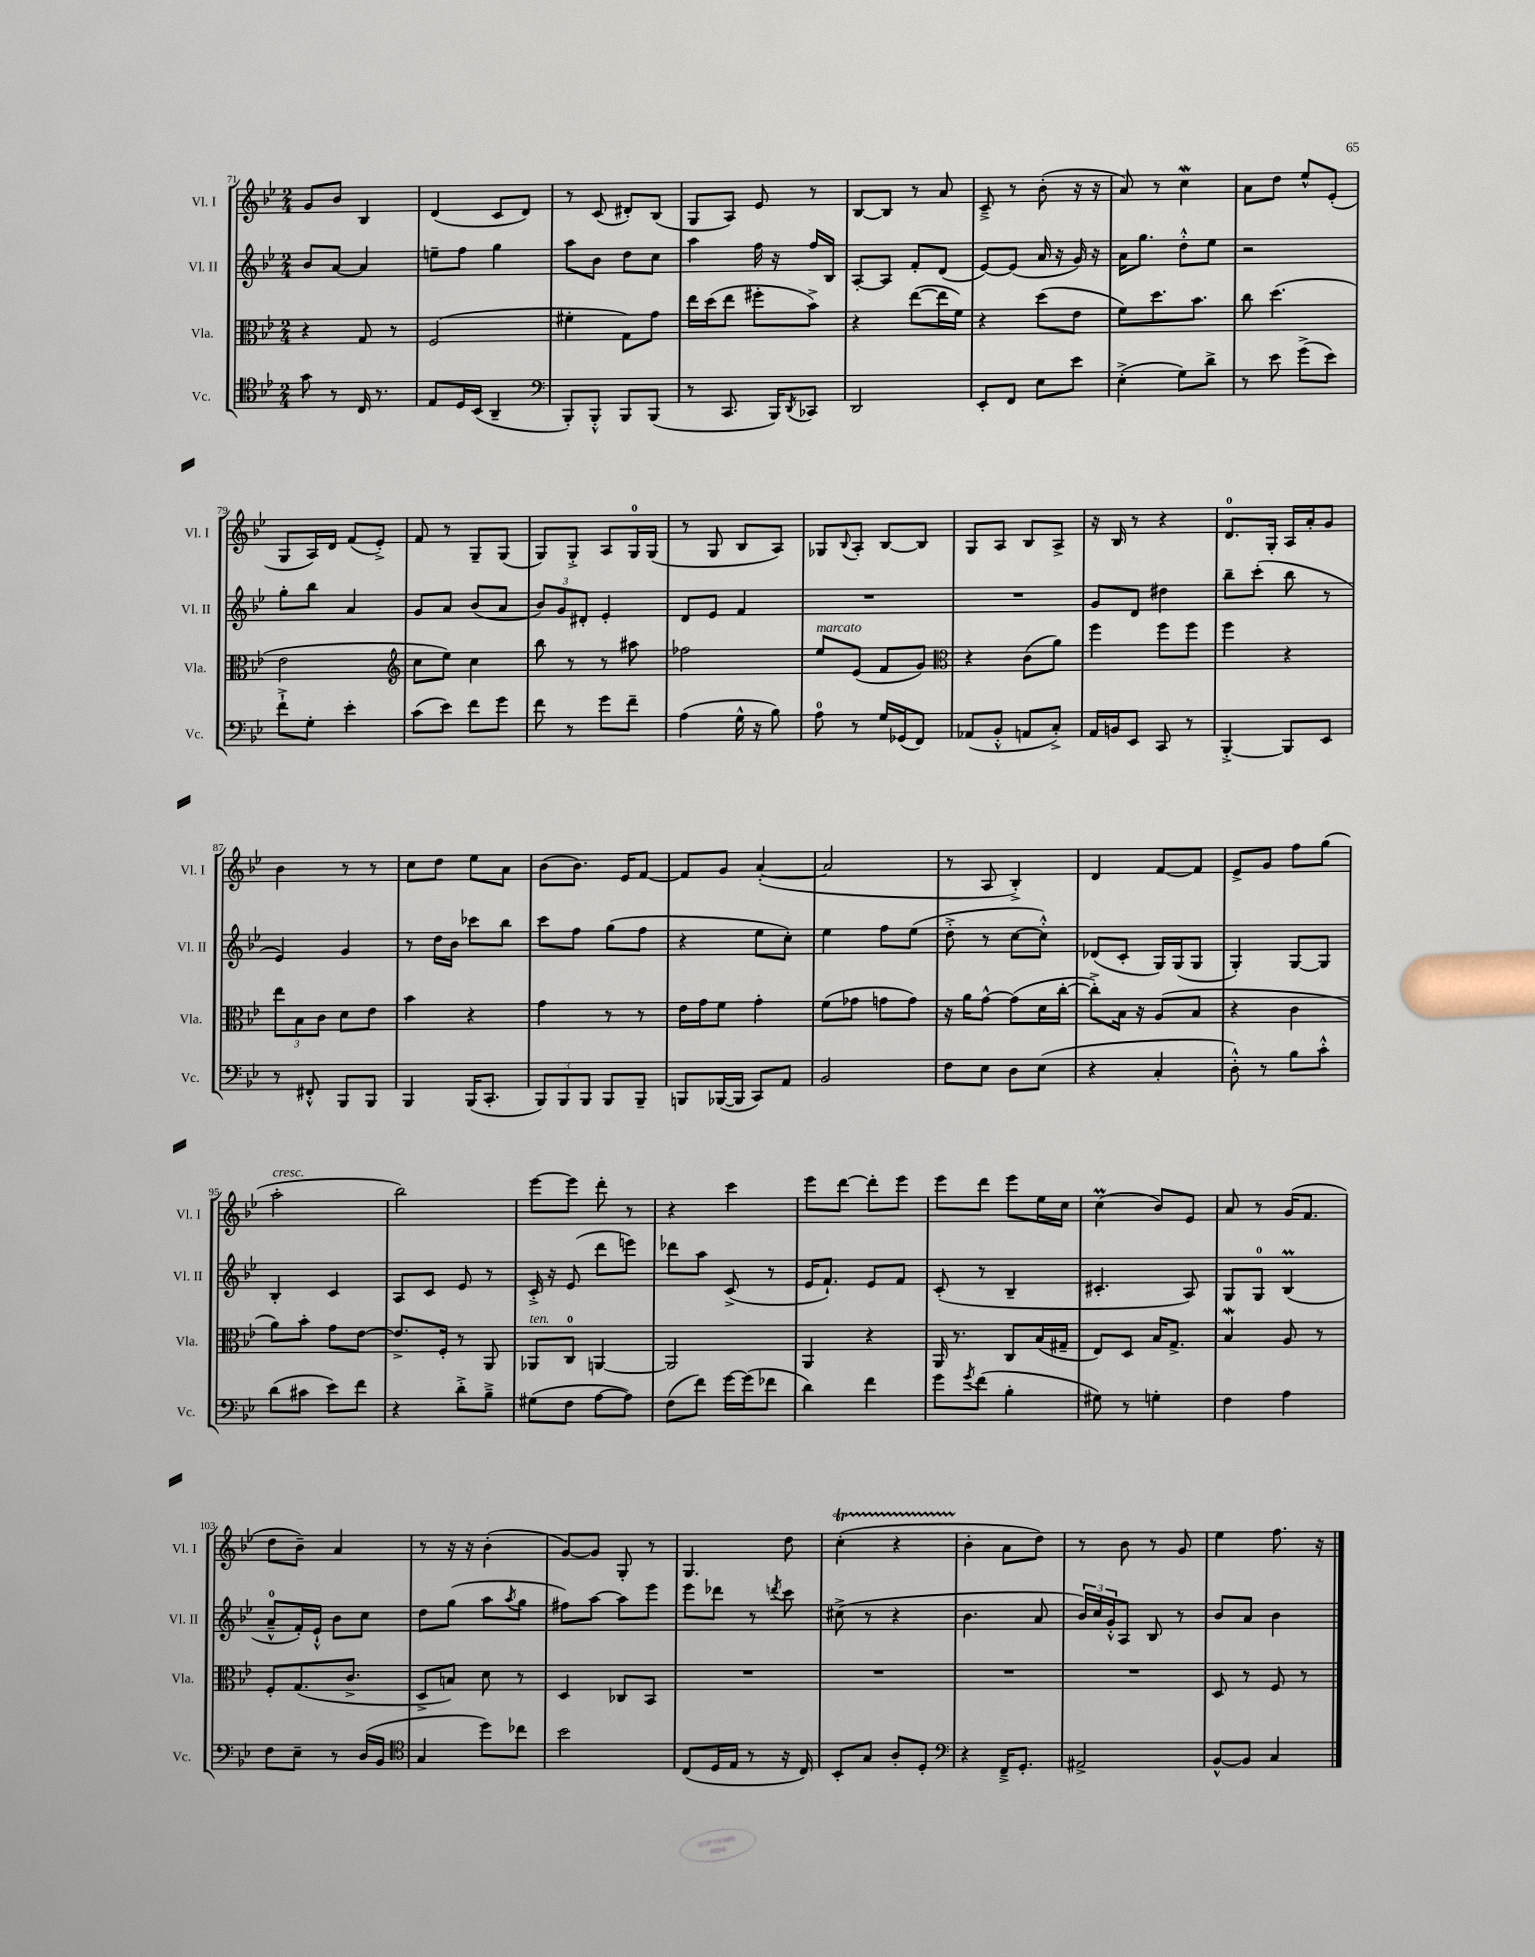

**kern	**kern	**kern	**kern
*part4	*part3	*part2	*part1
*staff4	*staff3	*staff2	*staff1
*I"Vc.	*I"Vla.	*I"Vl. II	*I"Vl. I
*I'Vc.	*I'Vla.	*I'Vl. II	*I'Vl. I
*clefC4	*clefC3	*clefG2	*clefG2
*k[b-e-]	*k[b-e-]	*k[b-e-]	*k[b-e-]
*M2/4	*M2/4	*M2/4	*M2/4
=71	=71	=71	=71
8g\	4r	8b-/L	8g/L
8r	.	[8a/J	8b-/J
16C/	8G/	4a/]	4B-/
8.r	.	.	.
.	8r	.	.
=72	=72	=72	=72
8E-/L	(2F/	8een~\L	(4d/
16D/L	.	8ff\J	.
(16BB-/JJ	.	.	.
4AA~/	.	4gg\	8c/L
.	.	.	8d/J)
=73	=73	=73	=73
*clefF4	*	*	*
8BBB-'/L)	4f#X'\	8aa\L	8r
8BBB-'^^/J	.	8b-\J	(8c/
8BBB-/L	8G\L)	8dd\L	8d#X'/L)
(8BBB-/J	8g\J	8cc\J	(8B-/J
=74	=74	=74	=74
8r	16ee-\LL	4aa\	8G/L
.	(16dd\J	.	.
8.CC/	8ee-\J	.	8A/J)
.	8ff#X'\L	16ff\	8e-/
16BBB-/KL)	.	16r	.
8qDD/	.	.	.
8CC-X/J	8b-^\J)	16ff/LL	8r
.	.	16B-/JJ	.
=75	=75	=75	=75
2DD/	4r	[8A'/L	[8B-/L
.	.	8A/J]	8B-/J]
.	([8ee-\L	8f'/L	8r
.	16ee-\L]	(8d/J	8a/
.	16f\JJ)	.	.
=76	=76	=76	=76
8EE-'/L	4r	[8e-/L)	8c~^/
8FF/J	.	(8e-/J]	8r
8E-\L	(8dd\L	16a/	(8b-'\
.	.	16r	.
8e-\J	8e-\J	16g/)	16r
.	.	16r	16r
=77	=77	=77	=77
(4E-'^\	8f\L)	16a\KL	8a/)
.	.	8.gg\J	.
.	8.dd\	.	8r
8G\L)	.	8dd'^^\L	4ccW\
.	8.b-\J	.	.
8d^\J	.	8ee-\J	.
=78	=78	=78	=78
8r	8cc\	2r	8a\L
8e-\	(4.dd\	.	8dd\J
(8g^\L	.	.	8ee-^^/L
8e-\J)	.	.	(8e-'/J
!!LO:LB:g=z
=79	=79	=79	=79
8f`^\L	2e-\	8gg'\L	8G/L
8G'\J	.	8bb-\J	16A/L)
.	.	.	16d/JJ
4e-'\	.	4a/	(8f/L
.	.	.	8e-'^/J)
=80	=80	=80	=80
*	*clefG2	*	*
(8c\L	8cc\L	8g/L	8f/
8e-\J)	8ee-\J)	8a/J	8r
8f\L	4cc\	(8b-/L	8G~/L
8g\J	.	8a/J	(8G/J
=81	=81	=81	=81
8f\	8bb-\	12b-/L)	8G/L)
.	.	12g/	.
8r	8r	.	8G'^/J
.	.	12d#X'/J	.
8g\L	8r	4e-'/	8A/L
8f~\J	8aa#X\	.	16G/L
.	.	.	(16G/JJ
=82	=82	=82	=82
(4A\	2ff-X\	8d/L	8r
.	.	8e-/J	8G/
16G^^\	.	4f/	8B-/L
16r	.	.	.
8B-\)	.	.	8A/J)
=83	=83	=83	=83
!	!LO:TX:a:i:t=marcato	!	!
8A\	8ee-/L	2r	8G-X/L
.	.	.	8qqB-/
8r	(8e-/J	.	8A'/J
16G/LL	8f/L	.	[8B-/L
(16GG-X/J	.	.	.
8FF/J)	8g/J)	.	8B-/J]
=84	=84	=84	=84
*	*clefC3	*	*
(8AA-X/L	4r	2r	8G/L
8BB-'^^/J	.	.	8A/J
8AAn/L	(8c\L	.	8B-/L
8C'^/J)	8a\J)	.	8A^/J
=85	=85	=85	=85
16AA/LL	4ff\	8g/L	16r
16BBn/J	.	.	16B-/
8EE-/J	.	8d/J	8r
8CC/	8ff\L	4dd#X\	4r
8r	8ff\J	.	.
=86	=86	=86	=86
[4BBB-'^/	4ff\	8bb-~\L	8.d/L
.	.	(8ccc'\J	.
.	.	.	16G'/Jk
8BBB-/L]	4r	8bb-\	16A/LL
.	.	.	16a'/J
8EE-/J	.	8r	8g/J
!!LO:LB:g=z
=87	=87	=87	=87
8r	12ee-\L	4e-/)	4b-\
.	12B-\	.	.
8FF#X'^^/	.	.	.
.	12c\J	.	.
8BBB-/L	8d\L	4g/	8r
8BBB-/J	8e-\J	.	8r
=88	=88	=88	=88
4BBB-/	4b-\	8r	8cc\L
.	.	16dd\LL	8dd\J
.	.	16b-\JJ	.
(16BBB-/KL	4r	8ccc-X\L	8ee-\L
8.CC'/J	.	.	.
.	.	8bb-\J	8a\J
=89	=89	=89	=89
12BBB-/L)	4g\	8ccc\L	(8b-\L
12BBB-/	.	.	.
.	.	8ff\J	8.b-\J)
12BBB-/J	.	.	.
8BBB-/L	8r	(8gg\L	.
.	.	.	16e-/KL
8BBB-~/J	8r	8ff\J	[8f/J
=90	=90	=90	=90
8BBBn/L	16e-\LL	4r	8f/L]
.	16g\J	.	.
([16BBB-X/L	8f\J	.	8g/J
16BBB-/JJ]	.	.	.
8CC/L)	4g'\	8ee-\L	([4a'/
8AA/J	.	8cc'\J)	.
=91	=91	=91	=91
2BB-/	(8f\L	4ee-\	2a/]
.	8g-X\J	.	.
.	8gn\L	8ff\L	.
.	8g\J)	(8ee-\J	.
=92	=92	=92	=92
8F\L	16r	8dd'^\	8r
.	16a\KL	.	.
8E-\J	[8g^^\J	8r	8A/
8D\L	(8g\L]	[8cc\L	4B-'^/)
(8E-\J	16d\L	8cc'^^\J])	.
.	[16cc'\JJ	.	.
=93	=93	=93	=93
4r	8cc'^\L])	(8d-X/L	4d/
.	16B-\Jk	8c'/J	.
.	16r	.	.
4C'/	(8A/L	16G/LL)	[8f/L
.	.	(16G/J	.
.	8B-/J	8G/J	8f/J]
=94	=94	=94	=94
8D'^^\)	4r	4G'/)	8e-^/L
8r	.	.	8g/J
8B-\L	4c\	[8G/L	8ff\L
8c'^^\J	.	8G/J]	(8gg\J
!!LO:LB:g=z
=95	=95	=95	=95
!	!	!	!LO:TX:a:i:t=cresc.
(8d\L	8a\L)	4B-'/	2aa'\
8c#X\J	8b-'\J	.	.
8e-\L)	8g\L	4c/	.
8f\J	[8e-\J	.	.
=96	=96	=96	=96
4r	8.e-^/L]	8A/L	2bb-\)
.	.	8c/J	.
.	16F'/Jk	.	.
8d'^\L	8r	8e-/	.
8B-~^\J	8AA/	8r	.
=97	=97	=97	=97
!	!LO:TX:a:i:t=ten.	!	!
(8G#X\L	8AA-X/L	16c'^/	[8eee-\L
.	.	16r	.
8F\J	8C/J	(8e-/	8eee-\J]
[8A\L	[4AAn/	8ddd\L	8ddd'\
8A\J])	.	8eeen\J)	8r
=98	=98	=98	=98
(8F\L	2AA/]	8ddd-X\L	4r
8f\J)	.	8aa\J	.
[16g\LL	.	(8c^/	4ccc\
(16g\J]	.	.	.
8f-X\J	.	8r	.
=99	=99	=99	=99
4d\)	4AA/	16e-/KL	8eee-\L
.	.	8.f`/J)	.
.	.	.	[8ddd\J
4f\	4r	8e-/L	8ddd'\L]
.	.	8f/J	8eee-\J
=100	=100	=100	=100
8g\L	16AA/	(8c'/	8eee-\L
.	8.r	.	.
8qg/	.	.	.
(8f\J	.	8r	8ddd\J
4B-'\	8C/L	4B-~/	8eee-\L
.	(16B-/L	.	16ee-\L
.	16G#X~/JJ	.	16cc\JJ
=101	=101	=101	=101
8G#X\)	8E-/L)	4.c#X'/	(4ccM\
8r	8D/J	.	.
4Gn'\	16B-/KL	.	8b-/L)
.	8.G^/J	.	.
.	.	8A/)	8e-/J
=102	=102	=102	=102
4F\	4B-w/	8G/L	8a/
.	.	8G/J	8r
4A\	8A/	(4B-M/	(16g/KL
.	.	.	8.f/J
.	8r	.	.
!!LO:LB:g=z
=103	=103	=103	=103
8F\L	8F'/L	8a~^^/L	8dd\L
8E-~\J	(8.G/	16f'/L)	8b-~\J)
.	.	16e-`^^/JJ	.
8r	.	8b-\L	4a/
.	8.c^/J	.	.
(16D/LL	.	8cc\J	.
16BB-/JJ	.	.	.
=104	=104	=104	=104
*clefC4	*	*	*
4G/	8D^/L	8dd\L	8r
.	8Bn/J)	(8gg\J	16r
.	.	.	16r
8dd\L)	8d\	8aa\L	(4b-'\
.	.	8qaa/	.
8cc-X\J	8r	8gg\J	.
=105	=105	=105	=105
2b-\	4D/	8ff#X\L)	[8g/L)
.	.	[8aa\J	8g/J]
.	8C-X/L	8aa\L]	8G'/
.	8BB-/J	8eee-\J	8r
=106	=106	=106	=106
(8C/L	2r	8eee-\L	4.G/
16D/L	.	8ddd-X\J	.
16E-/JJ	.	.	.
8r	.	8r	.
.	.	8qdddn/	.
16r	.	8ccc\	8dd\
16C/)	.	.	.
=107	=107	=107	=107
8BB-'/L	2r	(8cc#X^\	(4ccT'\
8G/J	.	8r	.
8A'/L	.	4r	4r
8D'/J	.	.	.
=108	=108	=108	=108
*clefF4	*	*	*
4r	2r	4.b-\	4b-'\
16FF~^/KL	.	.	8a\L
8.GG'/J	.	.	.
.	.	8a/	8dd\J)
=109	=109	=109	=109
2AA#X^/	2r	24b-/LL)	8r
.	.	24cc/	.
.	.	24g'^^/J	.
.	.	8A/J	8b-\
.	.	8B-/	8r
.	.	8r	8g/
=110	=110	=110	=110
[8BB-^^/L	8D/	8b-/L	4ee-\
8BB-/J]	8r	8a/J	.
4C/	8F/	4b-\	8.ff\
.	8r	.	.
.	.	.	16r
==	==	==	==
*-	*-	*-	*-
